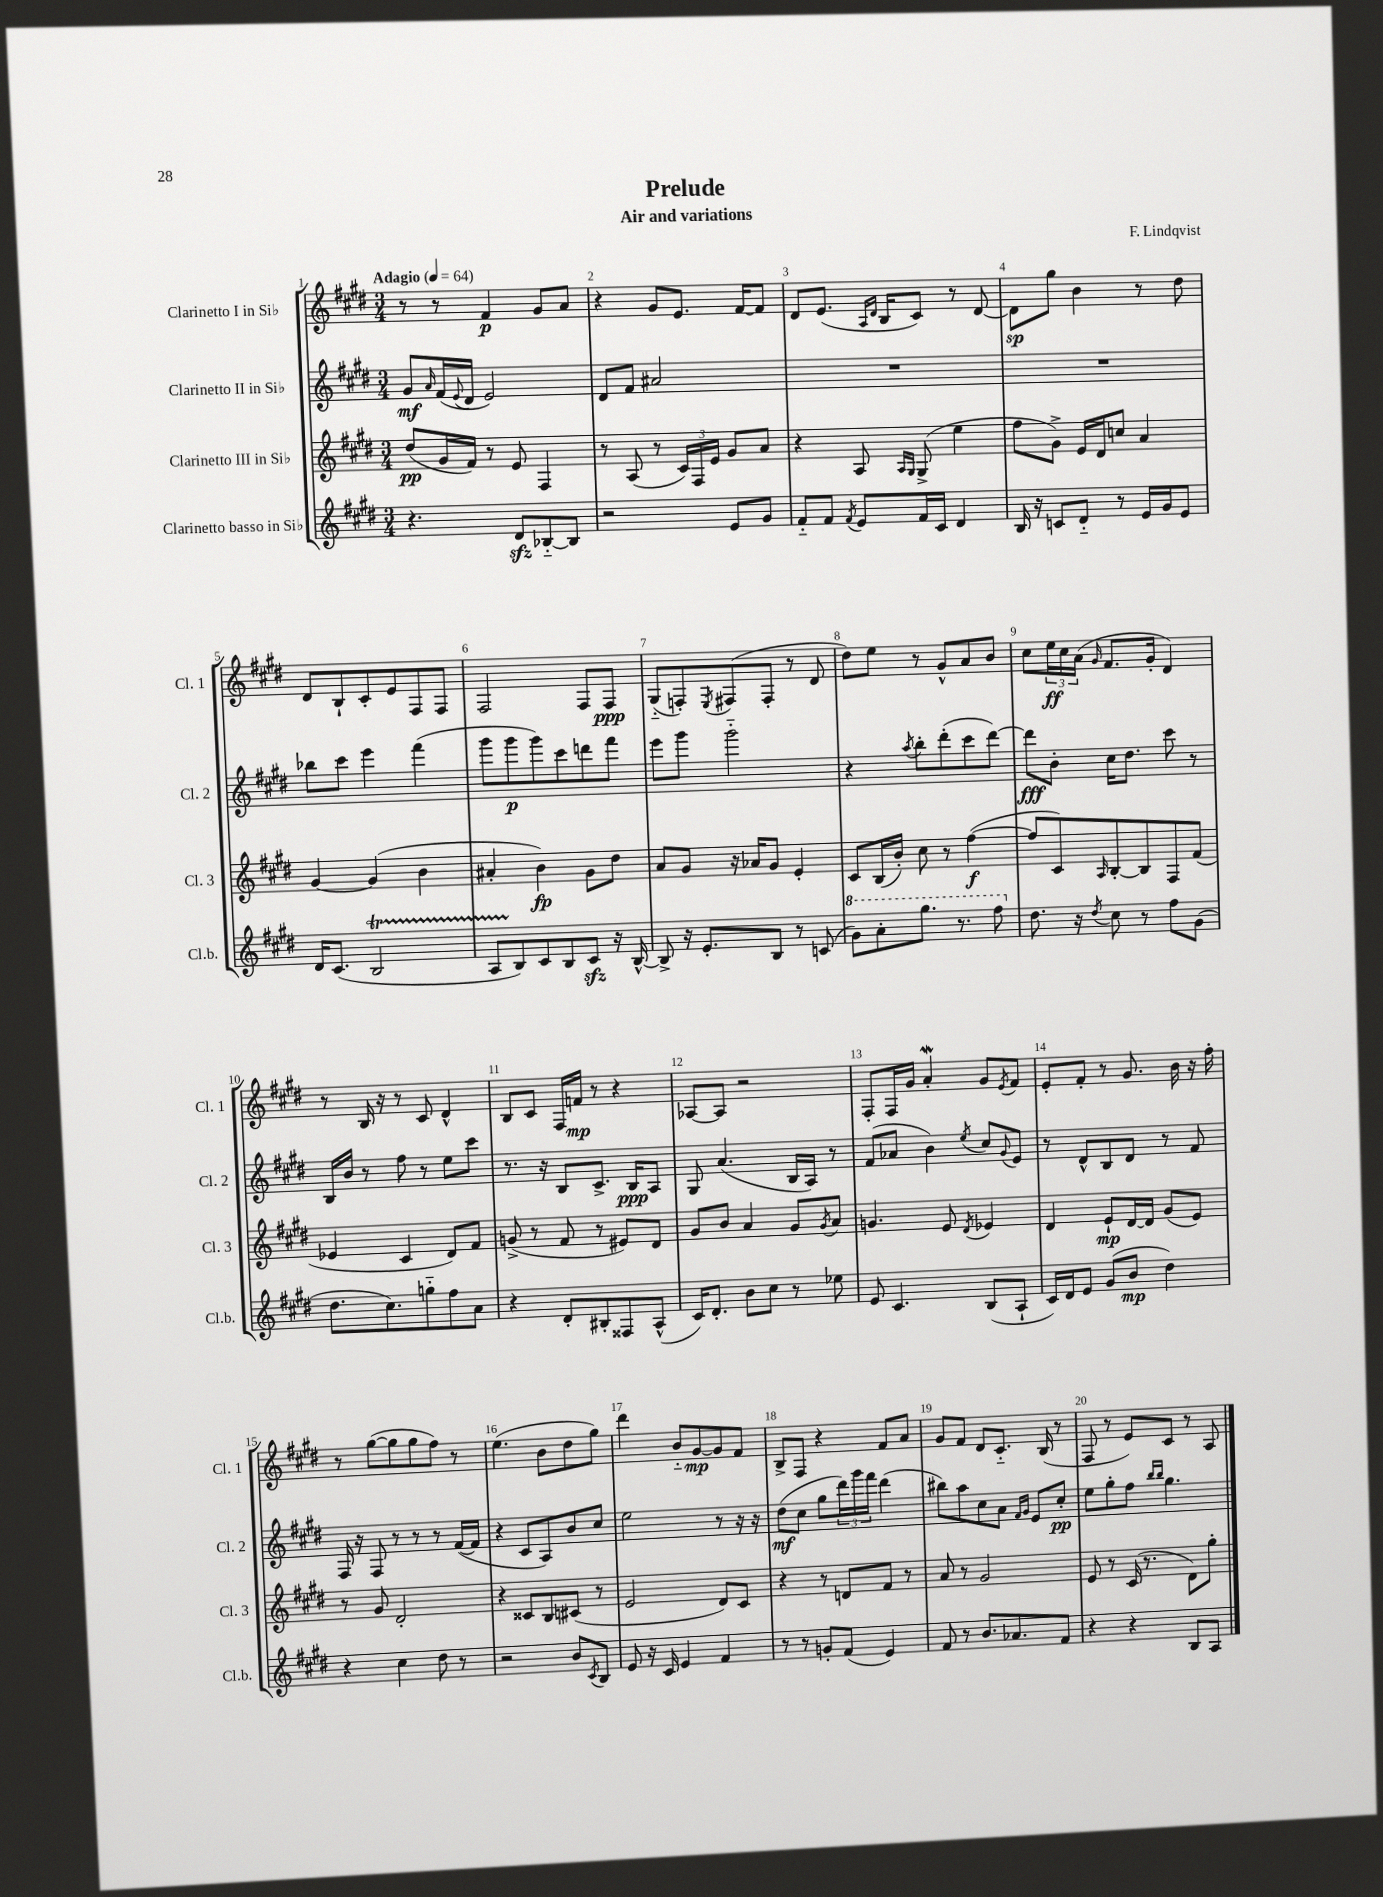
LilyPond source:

\header { title = "Prelude" composer = "F. Lindqvist" subtitle = "Air and variations" }
<<
\new StaffGroup <<
\new Staff = "s0" \with { instrumentName = "Clarinetto I in Sib" shortInstrumentName = "Cl. 1" } {
    \clef treble \key e \major \numericTimeSignature \time 3/4 \tempo "Adagio" 4 = 64
    r8 r8 fis'4\p gis'8 a'8 |
    r4 gis'8 e'8. fis'16~ fis'8 |
    dis'8 e'8.( \grace { a16 dis'16 } b16 cis'8) r8 dis'8~ |
    dis'8\sp gis''8 b'4 r8 dis''8 |
    dis'8 b8-! cis'8-. e'8 fis8 fis8 |
    fis2 fis8 fis8\ppp |
    gis8-_( f8-.) \acciaccatura { e8 } fis8( fis8-. r8 dis'8 |
    dis''8) e''8 r8 gis'8-^ a'8 b'8 |
    cis''8 \tuplet 3/2 { e''16\ff cis''16 a'16( } \grace { gis'16 } fis'8. gis'16-. dis'4) |
    r8 b16 r16 r8 cis'8 dis'4-^ |
    b8 cis'8 fis16 f'16\mp r8 r4 |
    aes8~ aes8 r2 |
    fis8-. fis16 gis'16 a'4-.\mordent gis'8 \acciaccatura { e'8 } fis'8 |
    e'8-. fis'8-. r8 gis'8. b'16 r16 fis''16-. |
    r8 gis''8~( gis''8 gis''8 fis''8) r8 |
    e''4.( b'8 dis''8 gis''8) |
    dis'''4 b'8-_ gis'8~\mp gis'8 fis'8 |
    b8-> fis8 r4 fis'8 a'8 |
    gis'8 fis'8 dis'8 cis'8.-_ b16( r8 |
    fis8 r8 e'8) cis'8 r8 a8 \bar "|." |
}
\new Staff = "s1" \with { instrumentName = "Clarinetto II in Sib" shortInstrumentName = "Cl. 2" } {
    \clef treble \key e \major \numericTimeSignature \time 3/4
    gis'8\mf \grace { a'16 } fis'16( \appoggiatura { e'8 } dis'16 e'2) |
    dis'8 fis'8 ais'2 |
    R2. |
    R2. |
    bes''8 cis'''8 e'''4 fis'''4( |
    gis'''8 gis'''8\p gis'''8) cis'''8 d'''8 fis'''8 |
    e'''8 gis'''8 gis'''2-_ |
    r4 \acciaccatura { a''8 } b''8-. dis'''8-.( cis'''8 dis'''8~) |
    dis'''8\fff b'8-. cis''16 dis''8. cis'''8 r8 |
    b16 b'16 r8 fis''8 r8 e''8 cis'''8 |
    r8. r16 b8 cis'8.-> b16\ppp a8 |
    gis8 a'4.( b16 a16) r8 |
    fis'8( aes'8 b'4) \acciaccatura { e''8 } cis''8 \appoggiatura { gis'8 } e'8 |
    r8 dis'8-^ b8 dis'8 r8 fis'8 |
    fis16 r16 fis8 r8 r8 r8 fis'16~( fis'16 |
    r4 cis'8 a8) b'8 cis''8 |
    e''2 r8 r16 r16 |
    dis''8\mf( cis''8 gis''8 \tuplet 3/2 { dis'''16) gis'''16 fis'''16 } dis'''4( |
    bis''8) a''8 cis''8 a'8 \grace { fis'16 gis'16 } e'8 cis''8-.\pp |
    e''8 gis''8-. fis''8 \grace { b''16 b''16 } gis''4. \bar "|." |
}
\new Staff = "s2" \with { instrumentName = "Clarinetto III in Sib" shortInstrumentName = "Cl. 3" } {
    \clef treble \key e \major \numericTimeSignature \time 3/4
    dis''8\pp( gis'16 fis'16) r8 e'8 fis4 |
    r8 a8( r8 \tuplet 3/2 { cis'16) fis16 e'16 } gis'8 a'8 |
    r4 a8 \grace { a16 gis16 } gis8->( e''4 |
    fis''8 gis'8->) e'16 dis'16 c''8 a'4 |
    gis'4~ gis'4( b'4 |
    ais'4-. b'4\fp) gis'8 dis''8 |
    a'8 gis'8 r16 aes'16 gis'8 e'4-. |
    cis'8 b16( b'16-.) cis''8 r8 fis''4~\f( |
    fis''8 cis'8) \grace { a16 } b8~-. b8 fis8 fis'8( |
    ees'4 cis'4 dis'8) fis'8 |
    g'8->( r8 fis'8 r8 eis'8) dis'8 |
    gis'8 b'8 a'4 gis'8 \acciaccatura { gis'8 } a'8 |
    g'4. e'8 \acciaccatura { dis'8 } ees'4 |
    dis'4 e'8-!\mp dis'16~ dis'16 gis'8( e'8) |
    r8 gis'8 dis'2-. |
    r4 cisis'8 b8 cis'8( r8 |
    e'2 dis'8) cis'8 |
    r4 r8 d'8 fis'8 r8 |
    a'8 r8 gis'2 |
    e'8 r8 cis'16( r8. dis'8) gis''8-. \bar "|." |
}
\new Staff = "s3" \with { instrumentName = "Clarinetto basso in Sib" shortInstrumentName = "Cl.b." } {
    \clef treble \key e \major \numericTimeSignature \time 3/4
    r4. dis'8\sfz bes8~-_ bes8 |
    r2 e'8 gis'8 |
    fis'8-_ fis'8 \acciaccatura { fis'8 } e'8 fis'16 cis'16 dis'4 |
    b16 r16 c'8 dis'8-_ r8 e'16 gis'16 e'8 |
    dis'16 cis'8.( b2\startTrillSpan |
    a8 b8\stopTrillSpan) cis'8 b8 cis'8\sfz r16 b16~-^ |
    b8-> r16 e'8.-. b8 r8 c'8( |
    \ottava #1 gis''8) a''8-. gis'''8. r8. fis'''8 \ottava #0 |
    dis''8. r16 \acciaccatura { dis''8 } cis''8 r8 fis''8 gis'8( |
    dis''8. cis''8.) g''8-_ fis''8 a'8 |
    r4 dis'8-. bis8-. fisis8 a8-^( |
    cis'16) dis'8.-. b'8 cis''8 r8 ees''8 |
    e'8 cis'4. b8( a8-! |
    cis'16) dis'16 e'8 gis'8( b'8\mp dis''4) |
    r4 cis''4 dis''8 r8 |
    r2 b'8 \acciaccatura { cis'8 } b8 |
    e'8 r16 cis'16 e'4 fis'4 |
    r8 r8 g'8-. fis'8( e'4) |
    fis'8 r8 b'8. aes'8. fis'8 |
    r4 r4 b8 a8 \bar "|." |
}
>>
>>
\layout { \context { \Score \override BarNumber.break-visibility = ##(#f #t #t) barNumberVisibility = #all-bar-numbers-visible } }
